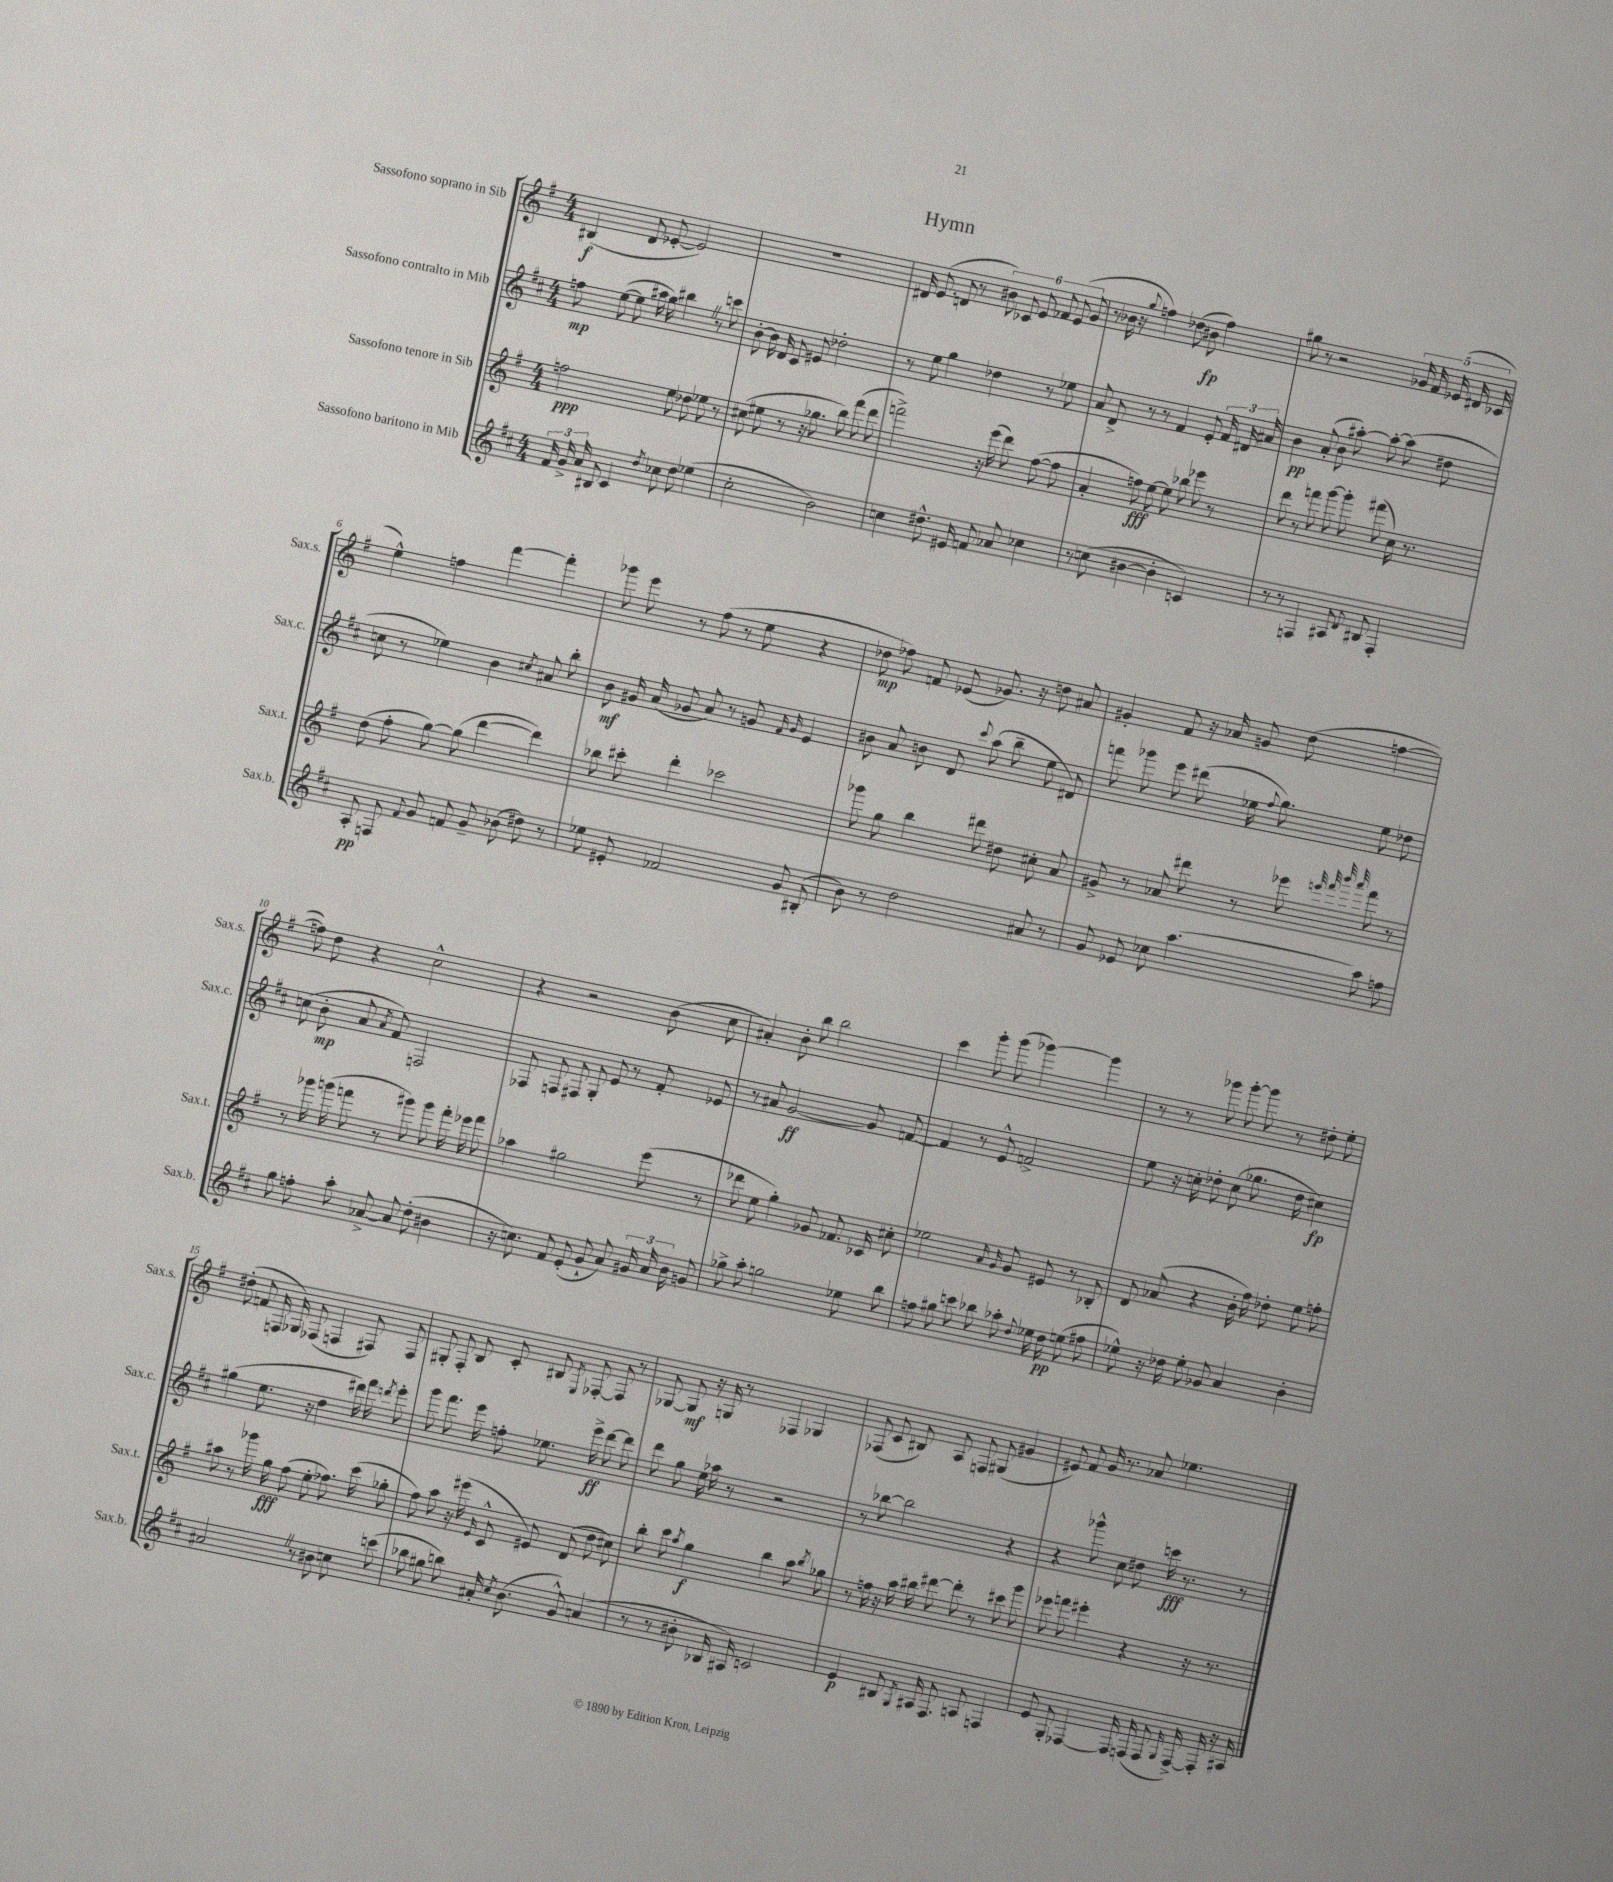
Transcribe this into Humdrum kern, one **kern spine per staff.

**kern	**kern	**kern	**kern
*staff4	*staff3	*staff2	*staff1
*clefG2	*clefG2	*clefG2	*clefG2
*k[f#c#]	*k[f#]	*k[f#c#]	*k[f#]
*M4/4	*M4/4	*M4/4	*M4/4
24f#/	2ff\	8ff\	(4B#/
24g^/	.	.	.
24a/	.	.	.
8B#/	.	([8ee\	.
4c#/	.	8ee\]	8d/
.	.	16aa#\	[8e-'/
.	.	16gg\)	.
8qdd/	.	.	.
8cc-\	8ee\	4bb#\	2e-/])
8dd\	8dd-\	.	.
(4ee-\	8ee-\	8r	.
.	8r	8ccc\	.
=	=	=	=
2cc#'\	(8cc#\	[8b'\	1r
.	8ee#\	16b\]	.
.	.	16d/	.
.	8r	8c#/	.
.	16r	8e#/	.
.	8.gg-\	.	.
2b\)	.	2dd-'\	.
.	8bb\)	.	.
.	(8fff#\	.	.
.	8ddd\	.	.
=	=	=	=
4cc\	2fff^\)	8r	16d#/
.	.	.	(8.e/
.	.	8ee\	.
8.dd#^^\	.	4gg\	8d/
.	.	.	8r
16e#/	.	.	.
8f/	16r	4dd-\	12b#\)
.	(16eee\	.	.
.	.	.	12c-/
8a-/	8ddd\)	.	.
.	.	.	12e/
4cc-\	([8ff#\	8r	12f-/
.	.	.	(12e/
.	8ff#\]	8ee-\	.
.	.	.	12g/
=	=	=	=
8r	4a'/	8a/	8r
(8cc\	.	8d^/	16b-\
.	.	.	16r
.	.	.	8qqgg/
[4b#\	8ff\)	8r	4ff\)
.	[8ee\	8r	.
4b#'\]	8ee\]	4f#/	(8dd-\
.	8bb-\	.	8b#\
4c/)	8eee-\	8e'/	4ff\)
.	8r	24f#/	.
.	.	24d#/	.
.	.	24a#/	.
=	=	=	=
8r	8ddd\	4b\	8gg#\
8r	8r	.	8r
4F/	8fff\	(8a'/	2r
.	[8ggg\	8b\	.
8A#/	8ggg'\]	[8aa#'\)	.
8qqd/	.	.	.
8B#/	(8fff#\	8aa#'\_	.
4F'/	16cc\)	(8aa#\]	20g-/
.	.	.	20f#/
.	8.r	.	.
.	.	.	(20e-/
.	.	8dd#\	.
.	.	.	20d#/
.	.	.	20c-/
=	=	=	=
8A'/	(8dd\	8cc\	4ee^^\)
8F/	8ff#'\	8r	.
8qqf#/	.	.	.
8g/	[8gg\)	4ee-\)	4ff\
8f/	(8gg\]	.	.
8g~/	[4ddd\	4b\	[4fff#\
(8b-\	.	.	.
.	.	8qcc#/	.
8dd#\)	4ddd\])	8a#/	4fff#'\]
8r	.	8bb'\	.
=	=	=	=
8ee-\	8bb-\	8b\	8ggg-\
8e#'/	8ccc#'\	16g#/	8eee\
.	.	(16a/	.
2f-/	4ddd'\	8g-/	8r
.	.	8a/)	(8ff#\
.	2ccc-\	8r	8r
.	.	8g/	8ee\
.	.	16qqf#/	.
.	.	16qqg/	.
8g/	.	4e/	4r
(8B#'/	.	.	.
=	=	=	=
8b\)	8ggg-\	8b#\	8dd-\
8r	8gg\	8a/	8ff-\)
2dd\	4bb\	8b\	8f/
.	.	8d/	(8e-/
.	.	8qqccc#/	.
.	8ddd#\	(8aa\	8.g-/)
.	8dd#\	8bb~\	.
.	.	.	16r
8a#/	8cc#'\	8ee\	8dd\
8r	8a/	8d#/)	8a#/
=	=	=	=
8g/	8g#^/	8fff\	4g#'/
8e-/	8r	8ggg-\	.
8cc-\	8a-/	8eee\	8f#/
[4.aa\	8ddd#\	(8ddd#\	16r
.	.	.	16a-/
.	8r	16ee-\	8g/
.	.	8qqff#/	.
.	.	8.gg\)	.
.	8eee-\	.	(8dd\
.	32qqeee/	.	.
.	32qqfff#/	.	.
.	32qqbbb/	.	.
.	32qqaaa/	.	.
8aa\]	8fff#\	8ee-\	[4ff\
8ff\	8r	8dd-\	.
=	=	=	=
8gg\	8r	(8cc\	8ff\])
8ff'\	16ggg-\	8b'\	8dd\
.	(16ggg\	.	.
8aa'\	8fff\	8a/	4r
.	.	8qa/	.
[8a-^/	8r	8f#/)	.
8a-/]	8ggg#\)	2F/	2cc^^\
(8dd'\	8ggg#\	.	.
4b#\	16fff'\	.	.
.	16eee-\	.	.
.	8fff\	.	.
=	=	=	=
16r	4aa-\	8F-/	4r
8.cc\)	.	.	.
.	.	8F/	.
8f#/	2gg#\	8F#/	2r
(8e'/	.	8G'/	.
8g`/	.	8e/	.
8a/)	.	8r	.
24g#/	(8eee\	8f#'/	(8b\
24a/	.	.	.
24b\	.	.	.
8g/	8r	8e-/	8cc\
=	=	=	=
8gg-^\	8ddd-\	8r	4a#'/)
8aa'\	8ee\	8a#/	.
2gg\	4gg'\)	[2g/	8b'\
.	.	.	8bb\
.	8g-/	.	2bb\
.	8.f-/	.	.
8ee-\	.	8g/]	.
.	16c-/	.	.
8bb\	8cc#'\	[8f/	.
=	=	=	=
8ff\	2ee-\	4f/]	4ccc\
8gg#\	.	.	.
8ccc\	.	8r	8ggg'\
8bb-\	.	8e^^/	(8ggg\
.	16qqa/	.	.
.	16qqg/	.	.
8aa-'\	8g/	2f^/	[4ggg-\)
8qqdd/	.	.	.
16ee-\	8e#/	.	.
16dd\	.	.	.
(8ee\	8r	.	4ggg-\]
8ff#\	8B-'/	.	.
=	=	=	=
8ee-^^\)	8d/	8ee\	8r
16r	(8a-/	16r	8r
16dd-\	.	16cc'\	.
8ee-'\	4r	8dd-'\	8ggg-\
8g-/	.	(8cc\	[8ggg-'\
4a/	16b'\	8.gg-\	8ggg-\]
.	16ff#\)	.	.
.	8dd-'\	.	8r
.	.	16dd-\	.
4b'\	8ee\	4cc#\)	8dd#'\
.	8ff'\	.	8ee'\
=	=	=	=
2a#/	8aa#\	(4gg#\	(8dd#'\
.	8r	.	8f/
.	16ggg-\	8.ee\	16F/
.	16gg\	.	16G-/)
.	(8ff#\	.	(8F-/
.	.	16r	.
8r	8ee'\	4dd\	4F/
8b#\	8.ff-\)	.	.
8cc\	.	16ddd#\)	8F#/)
.	(16ccc\	16fff#\	.
.	.	8qddd/	.
(8ccc\	8gg-'\	8eee'\	8F#/
=	=	=	=
8bb-\	8ff#\)	8ggg\	8G#'/
8gg#\	8aa\	8.fff#\	8F#'/
8bb\)	16r	.	8B/
.	(16eee#\	16eee\	.
.	16qqe/	.	.
16a#'/	8c^^/	8ff'\	8c'/
8qcc#/	.	.	.
(8.b\	.	.	.
.	8e#/)	8.ee-\	8B#/
.	.	.	8qE/
8g^^/)	(8d/	.	[8F-'/
.	.	16eee^\	.
(4a/	8dd\	[8ddd\	8F-/]
.	8cc#\)	8ddd\]	8r
=	=	=	=
8r	8bb'\	8ddd\	[8G-/
8r	8ccc\	8gg\	8G-/]
.	8qaa/	.	.
8b#'\	4gg\	16ee\	16r
.	.	16aa-\	16G/
16B-/	.	8r	8r
16A#/)	.	.	.
2c/	4bb\	2r	4F-/
.	8aa\	.	4G-/
.	8qbb/	.	.
.	8gg-\	.	.
=	=	=	=
4e/	8r	8r	(8F-/
.	16ff\	[8bb-\	8c/
.	16r	.	.
8B#/	16aa\	2bb-\]	8B#/)
.	16bb#\	.	.
8qG/	.	.	.
16A#/	[8ddd#\	.	8A/
8.F#/	.	.	.
.	8ddd#'\]	.	8F/
8A/	8r	.	(8G#/
4F/	8ccc#\	4r	4g#/
.	8ggg\	.	.
=	=	=	=
8e/	8eee-\	4r	8e#/)
8G'/	8fff\	.	8f#/
[4F-/	4eee#'\	8ggg-^^\	16g/
.	.	.	8.r
.	.	8cc#\	.
16F-/]	4r	8dd#\	8a-/
(16F/	.	.	.
8F/	.	16ccc\	4.ee-\
.	.	8.r	.
16qqG/	.	.	.
[16F^/)	16r	.	.
16F'/]	8.r	.	.
16r	.	8r	.
16A#/	.	.	.
==	==	==	==
*-	*-	*-	*-
